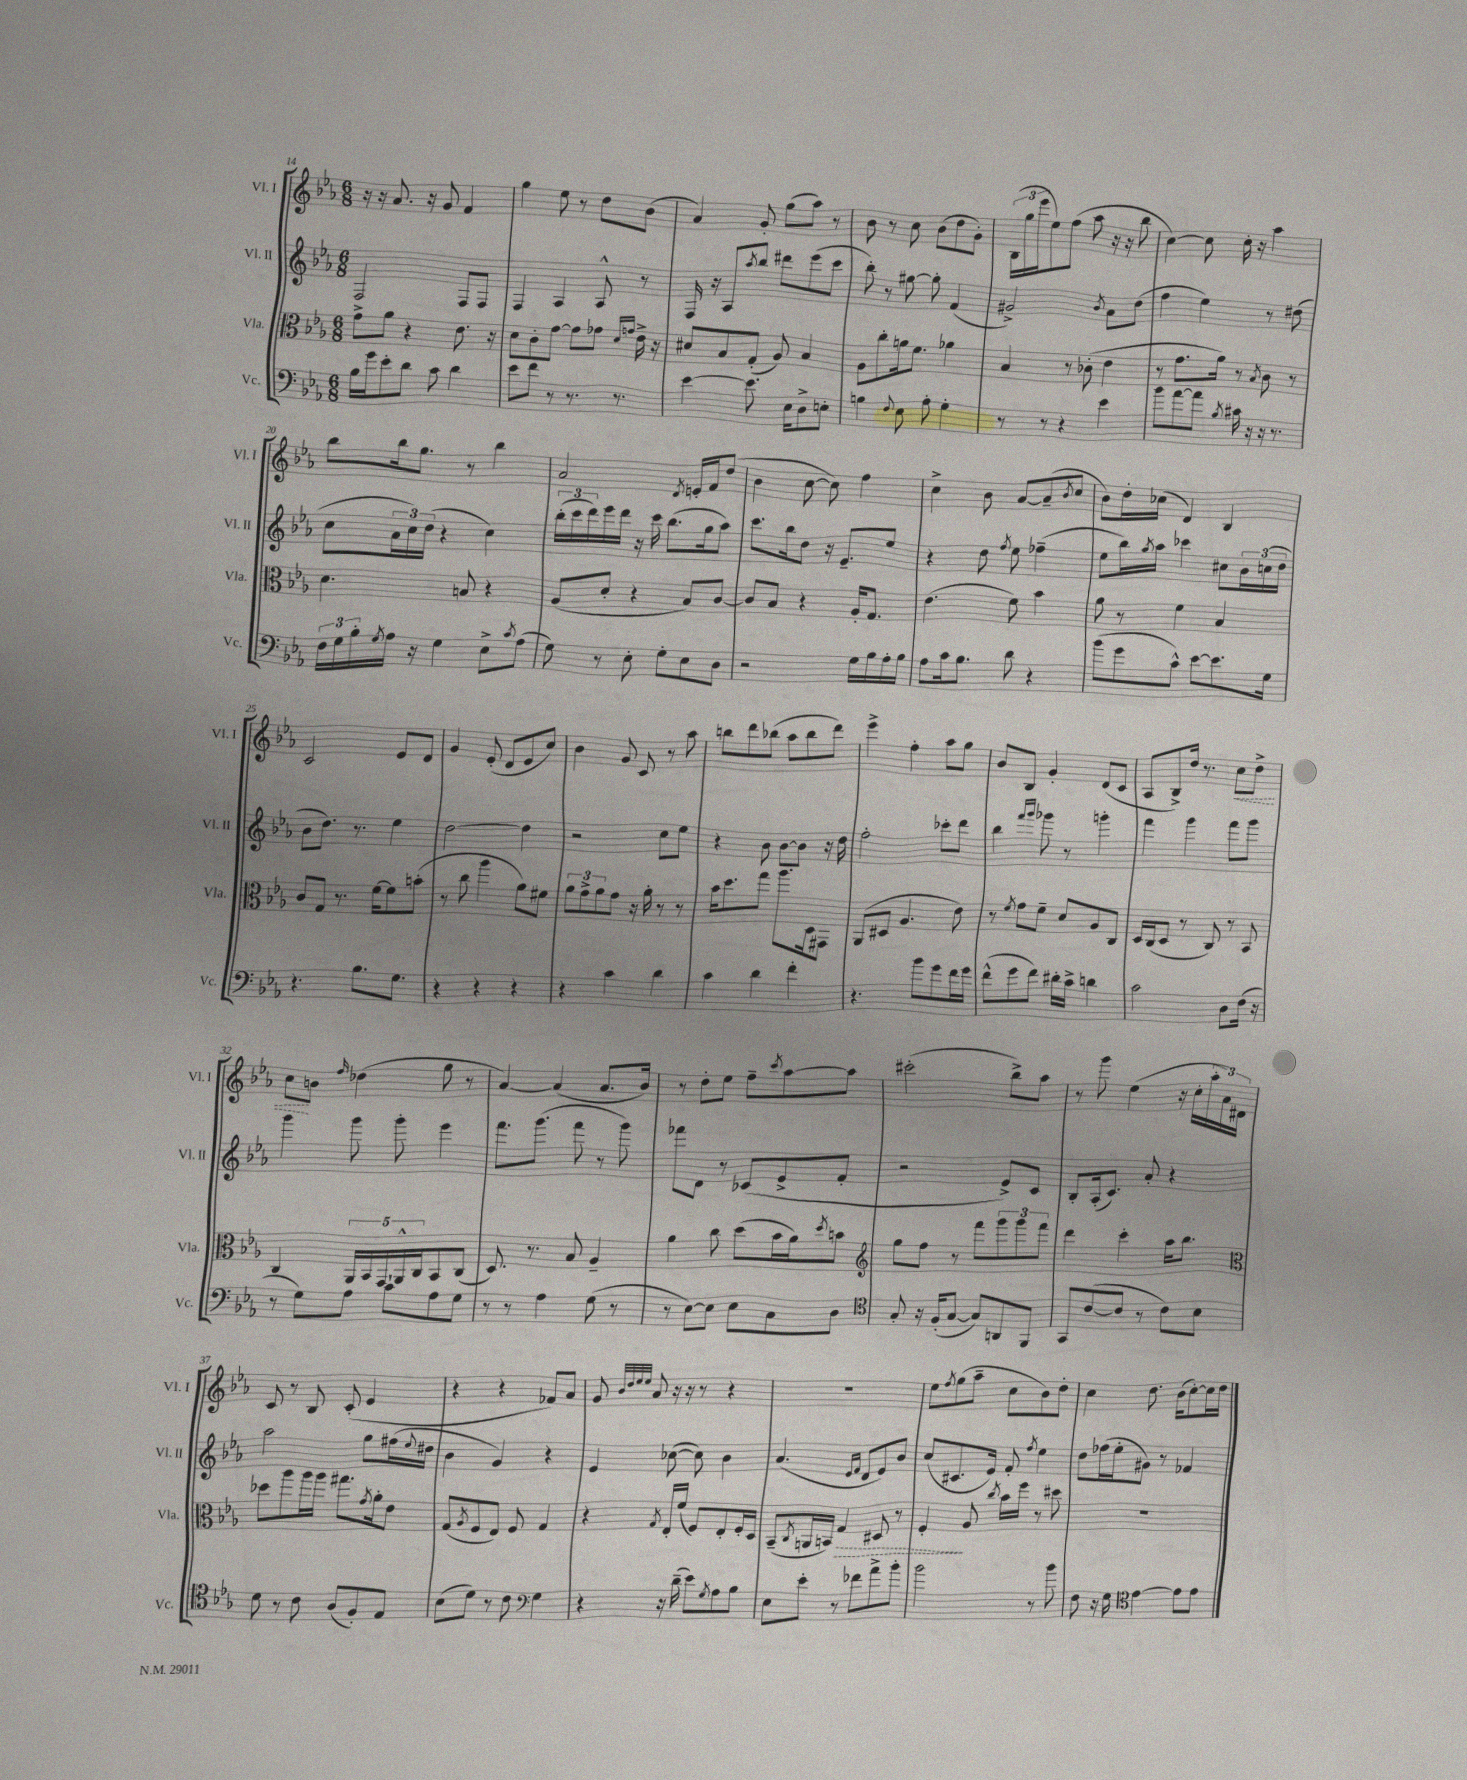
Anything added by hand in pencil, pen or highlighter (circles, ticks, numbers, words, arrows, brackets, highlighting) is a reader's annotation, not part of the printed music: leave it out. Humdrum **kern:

**kern	**kern	**kern	**kern
*staff4	*staff3	*staff2	*staff1
*clefF4	*clefC3	*clefG2	*clefG2
*k[b-e-a-]	*k[b-e-a-]	*k[b-e-a-]	*k[b-e-a-]
*M6/8	*M6/8	*M6/8	*M6/8
16B-	8g^	2F	16r
16g	.	.	16r
8e-'	8a-	.	8.a-
8d	4r	.	.
.	.	.	16r
8c	.	.	8g
4d	8.e-	8F	4f
.	.	8F	.
.	16r	.	.
=	=	=	=
8e-	8d	4F	4gg
8f	8c'	.	.
8r	[8g	4A-	8ee-
8.r	8g]	.	8r
.	8g-	8A-^^	8dd
8.r	.	.	.
.	16qqd	.	.
.	16qqg	.	.
.	16e-^	8r	(8b-
.	16r	.	.
=	=	=	=
[4e-	8d#	16F	4a-)
.	.	16r	.
.	8B-	8A-	.
.	.	8qaa-	.
8.e-]	(8G'	8bb-	8g'
.	8A-)	8ddd#	(8gg
16E-	.	.	.
8D^	4B-	(8eee-	8aa-)
8E'	.	8ccc	8r
=	=	=	=
4B	8A-	8bb-')	8b-
.	8cc'	8r	8r
8qqF	.	.	.
8E-	16a	[8gg#	8cc
.	8.f	.	.
8A-'	.	8gg#']	(8b-
4G'	4a-	(4f	8dd
.	.	.	8g')
=	=	=	=
8r	4B-	2g#^)	(24B-
.	.	.	24gg
.	.	.	24eee-
8r	.	.	8ee-)
4r	8r	.	(8ff
.	(8c-'	.	8aa-
.	.	8qb-	.
4e-	4e-	8a-	16r
.	.	.	16r
.	.	(8dd	8bb-
=	=	=	=
8b-	8r	4ff	[4cc)
[8a-	8.g	.	.
8a-]	.	4ee-)	8cc]
.	16a-)	.	.
8qB-	.	.	.
16c#	8r	.	16cc'
16r	.	.	16r
.	8qB-	.	.
16r	8c	8r	4aa-
8.r	.	.	.
.	8r	(8dd#	.
=	=	=	=
24F	4.d	8cc	8bb-
24G	.	.	.
24B-'	.	.	.
8qG	.	.	.
16A-	.	24a-	16bb-
.	.	24cc)	.
16r	.	.	8.gg
.	.	(24dd	.
4G	.	4r	.
.	8B	.	8r
8E-^	4r	4cc)	4bb-
8qc	.	.	.
(8A-	.	.	.
=	=	=	=
8G)	(8A-	(24bb-'	2a-
.	.	24ccc	.
.	.	24ddd)	.
8r	8d'	16eee-	.
.	.	16ddd	.
8E-'	4r	16r	.
.	.	16ccc	.
8G'	.	(8.bb-	.
.	.	.	8qd
8E-	8B-)	.	16e'
.	.	16gg	16f
8D	[8c	8aa-)	(8dd
=	=	=	=
2r	8c]	8.ccc	4b-
.	8B-	.	.
.	.	16bb-	.
.	4r	8dd	[8cc
.	.	16r	8cc])
.	.	8.e-~	.
16G	16A-'	.	4ff
16B-	8.G	.	.
16A-'	.	8ee-	.
16B-	.	.	.
=	=	=	=
8A-	(4.e-	4r	4cc^
16c	.	.	.
8.B-	.	.	.
.	.	8dd	8b-
.	.	8qff	.
8d	8f)	8ee-	[8a-
4r	4b-	(4ff-~	(8a-~]
.	.	.	8qb-
.	.	.	8cc
=	=	=	=
(8b-	8a-	8ee-	8b-)
8g	8r	16bb-)	16dd'
.	.	8qgg	.
.	.	16aa-	(16cc-
8c^^)	4f	4ccc-	4d)
[8e-	.	.	.
8.e-]	4B-	8cc#	4B-
.	.	24b-	.
.	.	(24cc	.
16G	.	.	.
.	.	24dd	.
=	=	=	=
4.r	8c	8b-	2c
.	8G	8.dd)	.
.	8.r	.	.
.	.	8.r	.
8.B-	.	.	.
.	[16f	.	.
.	8f]	4ee-	8e-
8.G	.	.	.
.	(8b'	.	8d
=	=	=	=
4r	8r	[2dd	4g
.	8cc	.	.
4r	4aa-	.	(8e-'
.	.	.	8d
4r	8a-)	4dd]	8e-
.	8f#	.	8cc)
=	=	=	=
4r	12a-	2r	4b-
.	12g^	.	.
.	12a-	.	.
4c	8g	.	8g
.	16r	.	8c
.	16a-'	.	.
4d	8r	8cc	8r
.	8r	8ee-	8aa-
=	=	=	=
4c	16b-	4r	8bb
.	8.dd	.	.
.	.	.	8ddd
4d	8gg	8b-	(8bb-
.	8.aa-	[8b-	8aa-
4f'	.	8b-]	8bb-
.	16D	.	.
.	8GG#	16r	8ddd)
.	.	16dd	.
=	=	=	=
4.r	(8AA-	2ff'	4eee-^
.	8D#	.	.
.	4.A-	.	4ff'
8b-	.	.	.
8g	.	8ccc-'	8aa-
16f	8e-)	8ddd	8gg
16g	.	.	.
=	=	=	=
(8f^^	8r	4bb-	8b-
.	8qf	.	.
8g	8g	.	8B-
.	.	16qqfff	.
.	.	16qqggg	.
8f)	8f~	8ggg-	4g'
16d#'	8d	8r	.
16c^	.	.	.
4d	8A-	4ggg'	(8d
.	8C	.	8c
=	=	=	=
2c	16D	4fff	8A-
.	(16C	.	.
.	8D	.	8B-^)
.	8r	4ggg	16dd
.	.	.	8.r
.	8C)	.	.
8D	8r	8fff	8cc
(16F	8BB-	8ggg	8dd^
16r	.	.	.
=	=	=	=
8r	4C	4ggg	8cc
8G)	.	.	8b
.	.	.	16qqff
8A-	20AA-	8ggg	(4dd-
.	20BB-	.	.
.	20GG	.	.
8c`	.	8ggg'	.
.	20AA-^^	.	.
.	20C	.	.
8A-	8BB-	4eee-	8gg
8G	(8C	.	8r
=	=	=	=
8r	8.D)	8.fff	[4a-)
8r	.	.	.
.	8.r	(8.ggg	.
4A-	.	.	(4a-]
.	8B-	8fff	.
(8G	4A-~	8r	8.a-
8r	.	8ggg)	.
.	.	.	16b-)
=	=	=	=
8r	4a-	8fff-	8r
[8E-)	.	8d	8dd'
8E-]	8cc	8r	8ee-
8E-	(8dd	(8c-	8ff~
.	.	.	8qccc
8C	16b-	8e-^	[8aa-
.	16a-)	.	.
.	8qdd	.	.
8D	8b	8f'	8aa-]
=	=	=	=
*clefC4	*clefG2	*	*
8G'	8gg	2r	(2ccc#'
16r	8ff	.	.
(16F'	.	.	.
[8G	8r	.	.
8G])	8fff	.	.
8AA	12ggg	8e-^)	8bb-^)
.	12ggg	.	.
8FF	.	8c	8aa-
.	12fff	.	.
=	=	=	=
8GG	4ddd	8B-'	8r
([8c	.	(16A-'	8ggg
.	.	8.c)	.
8c]	4ccc'	.	(4ee-
8r	.	8a-'	.
8c)	16aa-	4r	16r
.	8.bb-	.	16cc'
8B-	.	.	24aa-'
.	.	.	24a-)
.	.	.	24d#
=	=	=	=
*	*clefC3	*	*
8d	8dd-	2aa-	8c
8r	8aa-	.	8r
8c	16aa-	.	8B-
.	16aa-	.	.
(8A-	8.gg#	.	(8c'
8F')	.	8gg	4e-
.	8qg	.	.
.	16a-'	.	.
8E-	8e-	(16ff#	.
.	.	8qqee-	.
.	.	16dd#	.
=	=	=	=
(8B-	(8G	4b-	4r
.	8qA-	.	.
8d)	8F	.	.
8r	8E-)	4g)	4r
8c	8F	.	.
*clefF4	*	*	*
4G	4G	4r	8f-)
.	.	.	8a-
=	=	=	=
4r	4r	4e-	8g
.	.	.	32qqb-
.	.	.	32qqdd
.	.	.	32qqee-
.	.	.	32qqee-
.	.	.	8a-
.	8qG	.	.
16r	16E-'	([8cc-	16r
(16d~	(16f	.	16r
8e-)	8F)	8cc-])	8r
8qG	.	.	.
8A-	8E-'	4b-	4r
8B-	16F'	.	.
.	16D	.	.
=	=	=	=
8E-	(8BB-~	(4.a-	2.r
.	8qC	.	.
8e-'	16AA	.	.
.	16BB)	.	.
8r	4G	.	.
.	.	16qqe-	.
.	.	16qqf	.
8f-	.	8d	.
8a-^	8D#	8e-)	.
8b-'	8r	8b-	.
=	=	=	=
2b-	4F'	(8cc	8ee-
.	.	.	8qff
.	.	8.c#	(8gg
.	8A-	.	8aa-~
.	.	16e-)	.
.	8qcc	.	.
.	16b-	8f'	8cc
.	16ff	.	.
.	.	8qff	.
8r	8r	4ee-	8b-)
8b-	8dd#	.	8dd'
=	=	=	=
8F	2.r	8dd	4cc
16r	.	(16ff-	.
16G	.	16ee-'	.
*clefC4	*	*	*
[4e-	.	8g#)	8.dd
.	.	8r	.
.	.	.	(16b-
8e-]	.	4f-	[8cc')
8e-	.	.	16cc]
.	.	.	16dd
==	==	==	==
*-	*-	*-	*-
